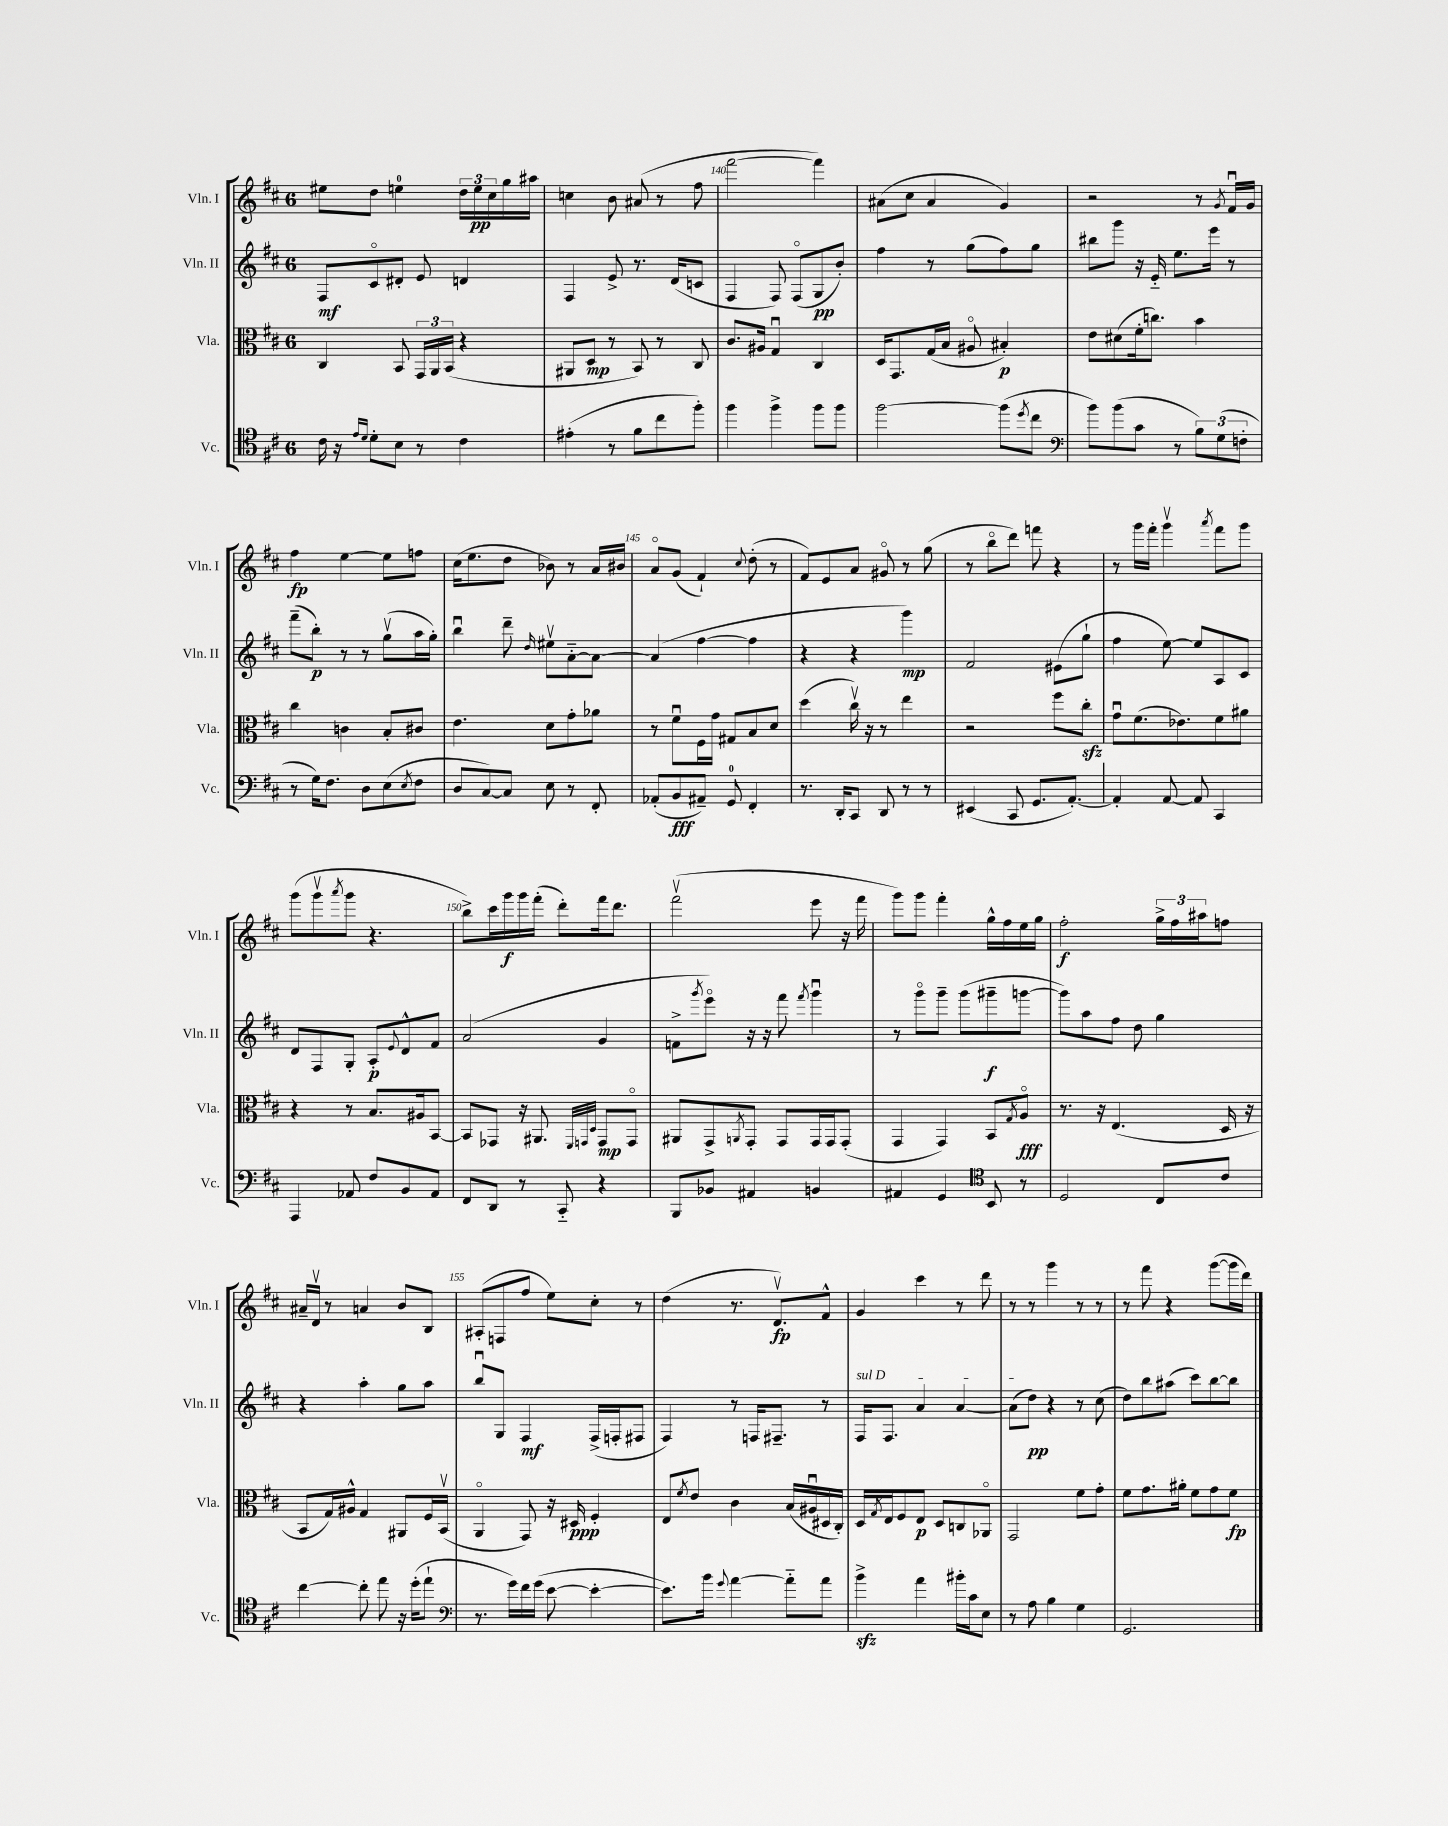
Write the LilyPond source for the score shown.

<<
\new StaffGroup <<
\new Staff = "s0" \with { instrumentName = "Vln. I" shortInstrumentName = "Vln. I" } {
    \clef treble \key d \major \once \override Staff.TimeSignature.style = #'single-digit \time 6/8
    eis''8 d''8 e''4-0 \tuplet 3/2 { d''16 e''16\pp cis''16 } g''16 ais''16 |
    c''4 b'8 ais'8( r8 fis''8 |
    fis'''2~ fis'''4) |
    ais'8( cis''8 ais'4 g'4) |
    r2 r8 \acciaccatura { g'8 } fis'16\downbow g'16 |
    fis''4\fp e''4~ e''8 f''8 |
    cis''16( e''8. d''8 bes'8) r8 a'16 bis'16 |
    a'8\flageolet g'8( fis'4-!) \appoggiatura { cis''8 } d''8-.( r8 |
    fis'8) e'8 a'8 gis'8\flageolet r8 g''8( |
    r8 b''8\flageolet d'''8) f'''8 r4 |
    r8 g'''16 fis'''16-. g'''4\upbow \acciaccatura { a'''8 } fis'''8 g'''8 |
    g'''8( g'''8\upbow \acciaccatura { a'''8 } g'''8 r4. |
    b''8->) cis'''16 g'''16\f g'''16 fis'''16-.( d'''8-.) fis'''16 d'''8. |
    fis'''2\upbow( e'''8 r16 fis'''16 |
    g'''8) g'''8 fis'''4-. g''16-^ fis''16 e''16 g''16 |
    fis''2-.\f \tuplet 3/2 { g''16-> fis''16 ais''16 } f''8 |
    ais'16-- d'16\upbow r8 a'4 b'8 b8 |
    ais8-.( f8 fis''8 e''8) cis''8-. r8 |
    d''4( r8. d'8.\upbow\fp) fis'8-^ |
    g'4 cis'''4 r8 d'''8 |
    r8 r8 g'''4 r8 r8 |
    r8 fis'''8 r4 g'''8~( g'''16 d'''16) \bar "|." |
}
\new Staff = "s1" \with { instrumentName = "Vln. II" shortInstrumentName = "Vln. II" } {
    \clef treble \key d \major \once \override Staff.TimeSignature.style = #'single-digit \time 6/8
    fis8\mf cis'8\flageolet dis'8-. e'8 d'4 |
    fis4 e'8-> r8. d'16( c'8 |
    fis4 fis8) fis8\flageolet( g8\pp b'8-.) |
    fis''4 r8 g''8( fis''8) g''8 |
    bis''8 g'''8 r16 e'16-_ e''8. e'''16 r8 |
    fis'''8--( b''8-.\p) r8 r8 g''8\upbow( a''16 g''16-.) |
    b''4\downbow d'''8-- \grace { d''16 } eis''8\upbow a'8~-_ a'8~ |
    a'4( fis''4~ fis''4 |
    r4 r4 g'''4\mp) |
    fis'2 eis'8( g''8-! |
    fis''4 e''8~) e''8 a8 cis'8 |
    d'8 fis8 g8-. a8-.\p \appoggiatura { e'8 } d'8-^ fis'8 |
    a'2( g'4 |
    f'8-> \acciaccatura { g'''8 } e'''8\flageolet) r16 r16 fis'''8 \acciaccatura { fis'''8 } g'''4\downbow |
    r8 g'''8\flageolet g'''8-- g'''8( gis'''8--\f g'''8~ |
    g'''8) a''8 fis''8 d''8 g''4 |
    r4 a''4-. g''8 a''8 |
    b''8\downbow g8 fis4\mf fis16->( f16-. fis8 |
    fis4) r8 f16 fis8.-- r8 |
    \once \override TextSpanner.bound-details.left.text = \markup { \italic "sul D" } fis16\startTextSpan fis8. a'4 a'4~ |
    a'8( d''8\pp\stopTextSpan) r4 r8 cis''8( |
    d''8) b''8 ais''8( cis'''8) b''8~ b''8 \bar "|." |
}
\new Staff = "s2" \with { instrumentName = "Vla." shortInstrumentName = "Vla." } {
    \clef alto \key d \major \once \override Staff.TimeSignature.style = #'single-digit \time 6/8
    cis4 b,8 \tuplet 3/2 { g,16 a,16 b,16( } r4 |
    ais,8 d8\mp r8 b,8) r8 cis8 |
    cis'8. ais16 g4\downbow cis4 |
    d16 g,8. g16( b16 ais8\flageolet bis4-.\p) |
    e'8 dis'8( fis'16-. c''8.) b'4 |
    cis''4 c'4 b8-. cis'8 |
    e'4. d'8 g'8-. aes'8 |
    r8 fis'8\downbow fis16 g'16 gis8 b8 d'8 |
    d''4( cis''16\upbow) r16 r8 e''4 |
    r2 fis''8 cis''8-.\sfz |
    g'8\downbow fis'8.( ees'8.) fis'8 ais'8 |
    r4 r8 b8. ais16 b,8~ |
    b,8 ges,8 r16 ais,8. \grace { fis,32 g,32 d32 } g,8\mp g,8\flageolet |
    ais,8 g,8-> \acciaccatura { a,8 } g,8-. g,8 g,16 g,16 g,8-.( |
    g,4 g,4) b,8 \acciaccatura { g8 } a8\flageolet\fff |
    r8. r16 e4.( d16 r16 |
    b,8 g16) ais16-^ g4 ais,8 fis16 b,16\upbow( |
    a,4\flageolet g,8) r16 dis16\ppp fis4-. |
    e8 \acciaccatura { fis'8 } e'8 cis'4 b16( ais16\downbow dis16 cis16-.) |
    d16 \acciaccatura { g8 } e16 fis8 e8\p d8 c8 aes,8\flageolet |
    g,2 fis'8 g'8-. |
    fis'8 g'8. ais'16-. fis'8 g'8 fis'8\fp \bar "|." |
}
\new Staff = "s3" \with { instrumentName = "Vc." shortInstrumentName = "Vc." } {
    \clef tenor \key d \major \once \override Staff.TimeSignature.style = #'single-digit \time 6/8
    cis'16 r16 \grace { e'16 d'16 } d'8-. b8 r8 cis'4 |
    eis'4-.( r8 fis'8 cis''8 fis''8-.) |
    fis''4 fis''4-> fis''8 fis''8 |
    fis''2~ fis''8( \acciaccatura { d''8 } cis''8 |
    \clef bass b'8) b'8( cis'8 r8 \tuplet 3/2 { b8) g8( f8-. } |
    r8 g16) fis8. d8 e8( \acciaccatura { e8 } fis8 |
    d8 cis8~) cis8 e8 r8 fis,8-. |
    aes,8-.( b,8\fff ais,8--) g,8-0 fis,4-. |
    r8. d,16-. cis,8 d,8 r8 r8 |
    eis,4( cis,8 g,8. a,8.~-.) |
    a,4-. a,8~ a,8 cis,4 |
    a,,4 aes,8 fis8 b,8 aes,8 |
    fis,8 d,8 r8 cis,8-_ r4 |
    b,,8 bes,8 ais,4 b,4 |
    ais,4 g,4 \clef tenor b,8 r8 |
    d2 cis8 cis'8 |
    cis''4~ cis''8-. e''8 r16 d''16-.( e''8-! |
    \clef bass r8. g'16) fis'16 g'16( e'8~ e'4~-. |
    e'8.) b'16 \appoggiatura { g'8 } a'4~ a'8-_ a'8 |
    b'4->\sfz a'4 bis'16-. cis'16 e8 |
    r8 a8 b4 g4 |
    g,2. \bar "|." |
}
>>
>>
\layout { \context { \Score currentBarNumber = #138 \override BarNumber.break-visibility = ##(#f #t #t) barNumberVisibility = #(every-nth-bar-number-visible 5) } }
